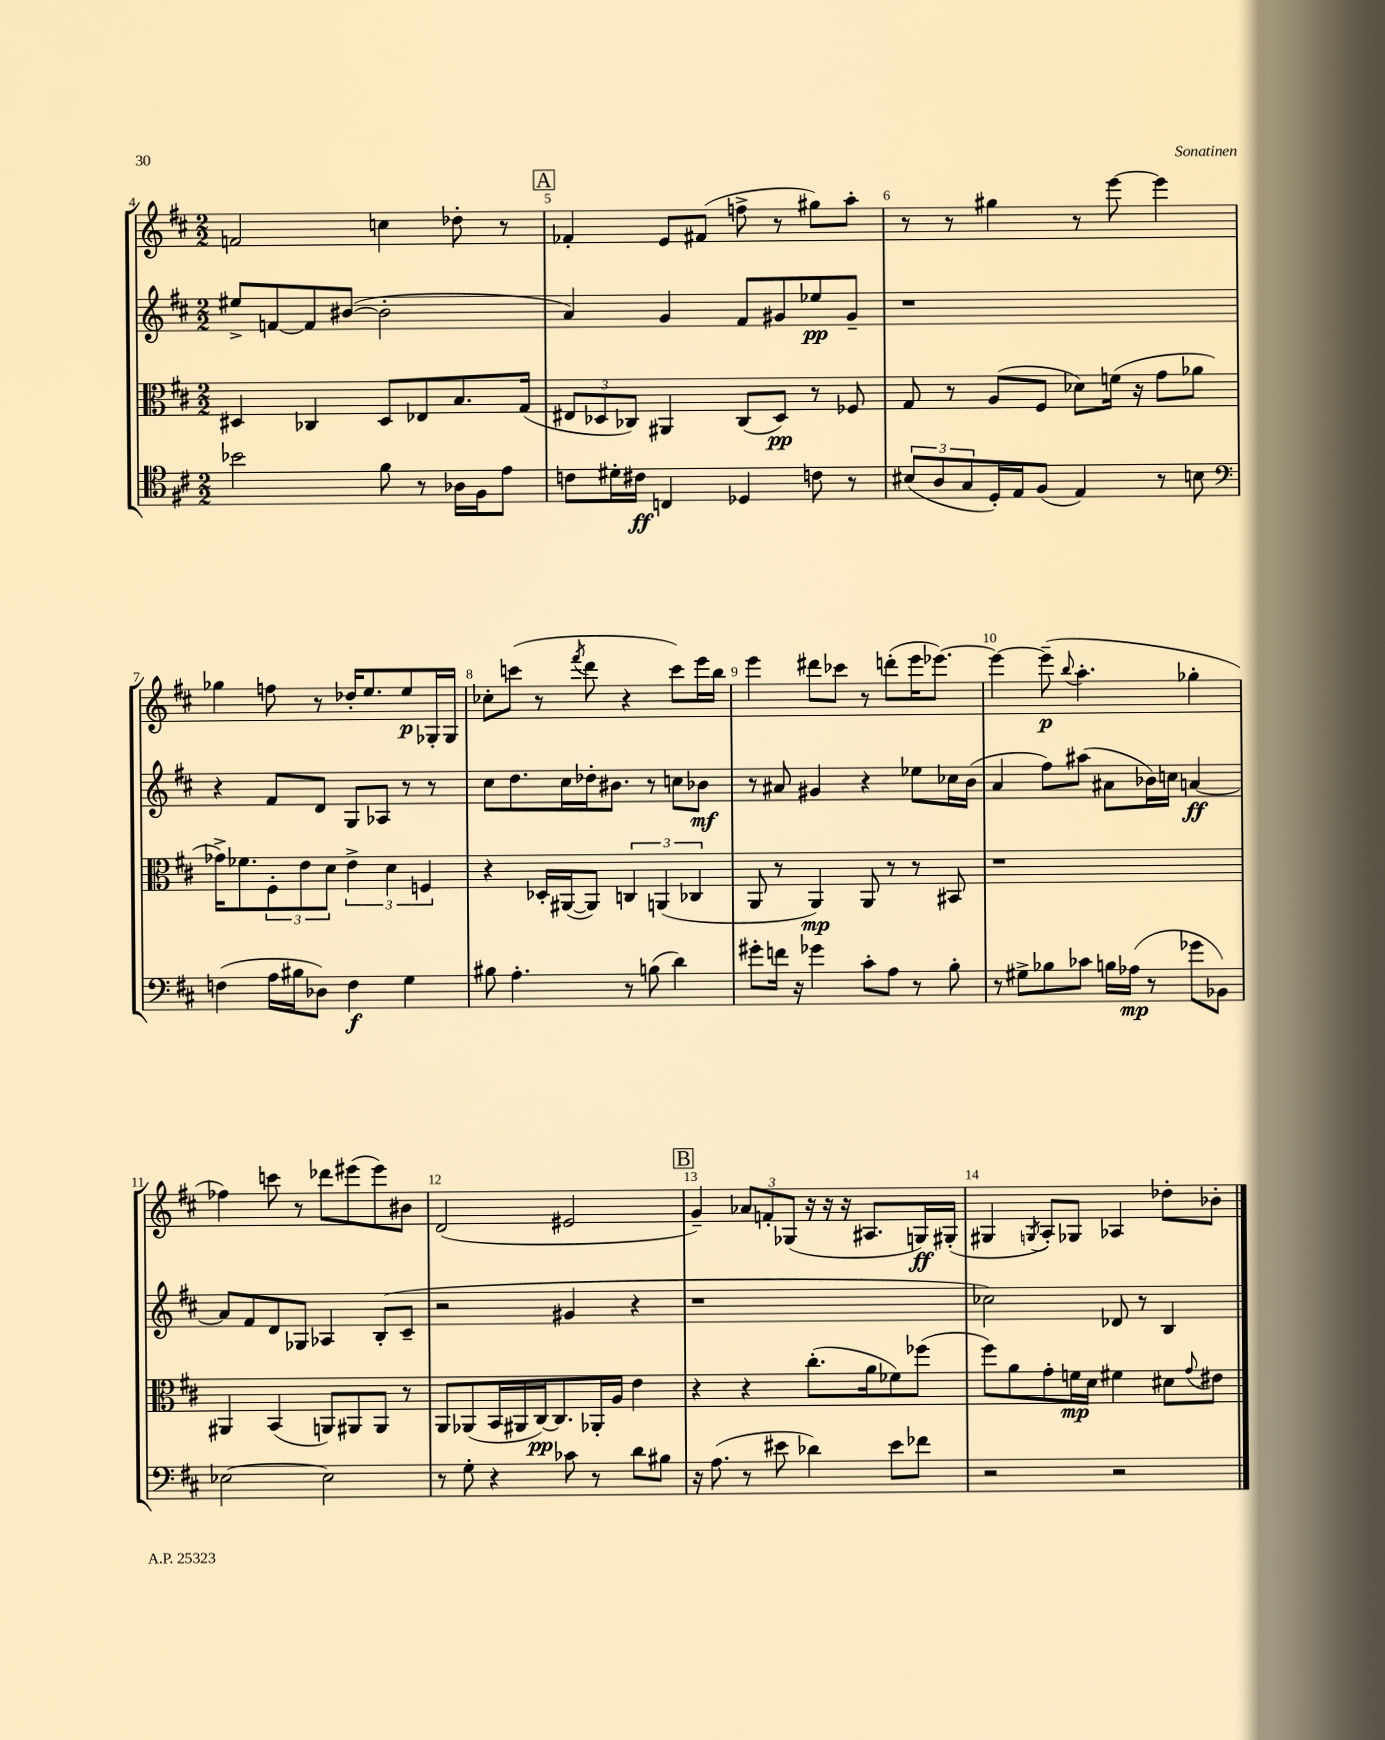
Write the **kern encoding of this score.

**kern	**kern	**kern	**kern
*staff4	*staff3	*staff2	*staff1
*clefC4	*clefC3	*clefG2	*clefG2
*k[f#c#]	*k[f#c#]	*k[f#c#]	*k[f#c#]
*M2/2	*M2/2	*M2/2	*M2/2
2b-	4D#	8ee#^	2f
.	.	[8f	.
.	4C-	8f]	.
.	.	([8b#	.
8f#	8D#	2b#']	4cc
8r	8E-	.	.
16A-	8.B	.	8dd-'
16F#	.	.	.
8e	.	.	8r
.	(16G	.	.
=	=	=	=
8c	12E#	4a)	4f-'
.	12D-	.	.
16d#'	.	.	.
.	12C-)	.	.
16c#	.	.	.
4C	4AA#	4g	8e
.	.	.	(8f#
4D-	(8C-	8f#	8ff^
.	8D-)	8g#	8r
8c	8r	8ee-	8gg#)
8r	8F-	8g#~	8aa'
=	=	=	=
(12B#	8G	1r	8r
12A	.	.	.
.	8r	.	8r
12G	.	.	.
16D')	(8A	.	4gg#
16E	.	.	.
(8F#	8F#	.	.
4E)	8d-)	.	8r
.	(16f	.	[8eee
.	16r	.	.
8r	8g	.	4eee]
8B	8a-	.	.
=	=	=	=
*clefF4	*	*	*
(4F	16g-^)	4r	4gg-
.	8.f-	.	.
16A	12F#'	8f#	8ff
16B#	.	.	.
.	12e	.	.
8D-)	.	8d	8r
.	12d	.	.
4F	6e^	8G	16dd-'
.	.	.	8.ee
.	.	8A-	.
.	6d	.	.
4G	.	8r	8ee
.	6F	.	.
.	.	8r	16G-'
.	.	.	16G-
=	=	=	=
8B#	4r	8cc#	8cc-'
4.A'	.	8.dd	(8ccc
.	16D-'	.	8r
.	([16AA#	16cc#	.
.	.	.	8qfff#
.	8AA#])	16dd-'	8ddd
.	.	8.b#	.
8r	6C	.	4r
(8B	.	8r	.
.	(6AA	.	.
4d)	.	8cc	8ccc)
.	6C-	.	.
.	.	8b-	16eee
.	.	.	16bb
=	=	=	=
8g#'	8AA	8r	4eee
16f	8r	8a#	.
16r	.	.	.
4g-	4AA)	4g#	8ddd#
.	.	.	8ccc-
8c#'	8AA	4r	8r
8A	8r	.	(8ddd'
8r	8r	8ee-	16eee
.	.	.	[8.eee-)
8B'	8BB#	16cc-	.
.	.	(16b	.
=	=	=	=
8r	1r	4a	4eee-_
8G#^	.	.	.
8B-	.	8ff#)	(8eee-~]
.	.	.	8qqbb
8c-	.	(8aa#	4.aa'
16B	.	8a#	.
(16A-	.	.	.
8r	.	16b-)	.
.	.	16cc	.
8g-	.	[4a	4gg-'
8BB-)	.	.	.
=	=	=	=
[2E-	4AA#	8a]	4ff-)
.	.	8f#	.
.	(4BB	8d	8ccc
.	.	8G-	8r
2E-]	8AA)	4A-	8ddd-
.	8AA#	.	(8eee#
.	8AA#	(8B'	8eee#)
.	8r	8c#~	8b#
=	=	=	=
8r	8AA	2r	(2d
8G'	(8AA-	.	.
4r	16BB	.	.
.	16AA#	.	.
.	[16C#)	.	.
.	8.C#]	.	.
8c-	.	4g#	2e#
8r	16AA-'	.	.
.	16A	.	.
8d	4e	4r	.
8B#	.	.	.
=	=	=	=
16r	4r	1r	4g~)
(8.A	.	.	.
8r	4r	.	12a-
.	.	.	12f'
8e#	.	.	.
.	.	.	(12G-
4d-)	(8.cc#'	.	16r
.	.	.	16r
.	.	.	16r
.	16a	.	8.A#
8e#	8f-)	.	.
8f-	(8ff-	.	16G)
.	.	.	(16G#'
=	=	=	=
2r	8ff#)	2cc-)	4G#
.	8a	.	.
.	.	.	8qG
.	8g'	.	8A')
.	16f	.	8G-
.	16d	.	.
2r	4f#	8d-	4A-
.	.	8r	.
.	8d#	4B	8dd-'
.	8qqg	.	.
.	8e#	.	8b-'
==	==	==	==
*-	*-	*-	*-
